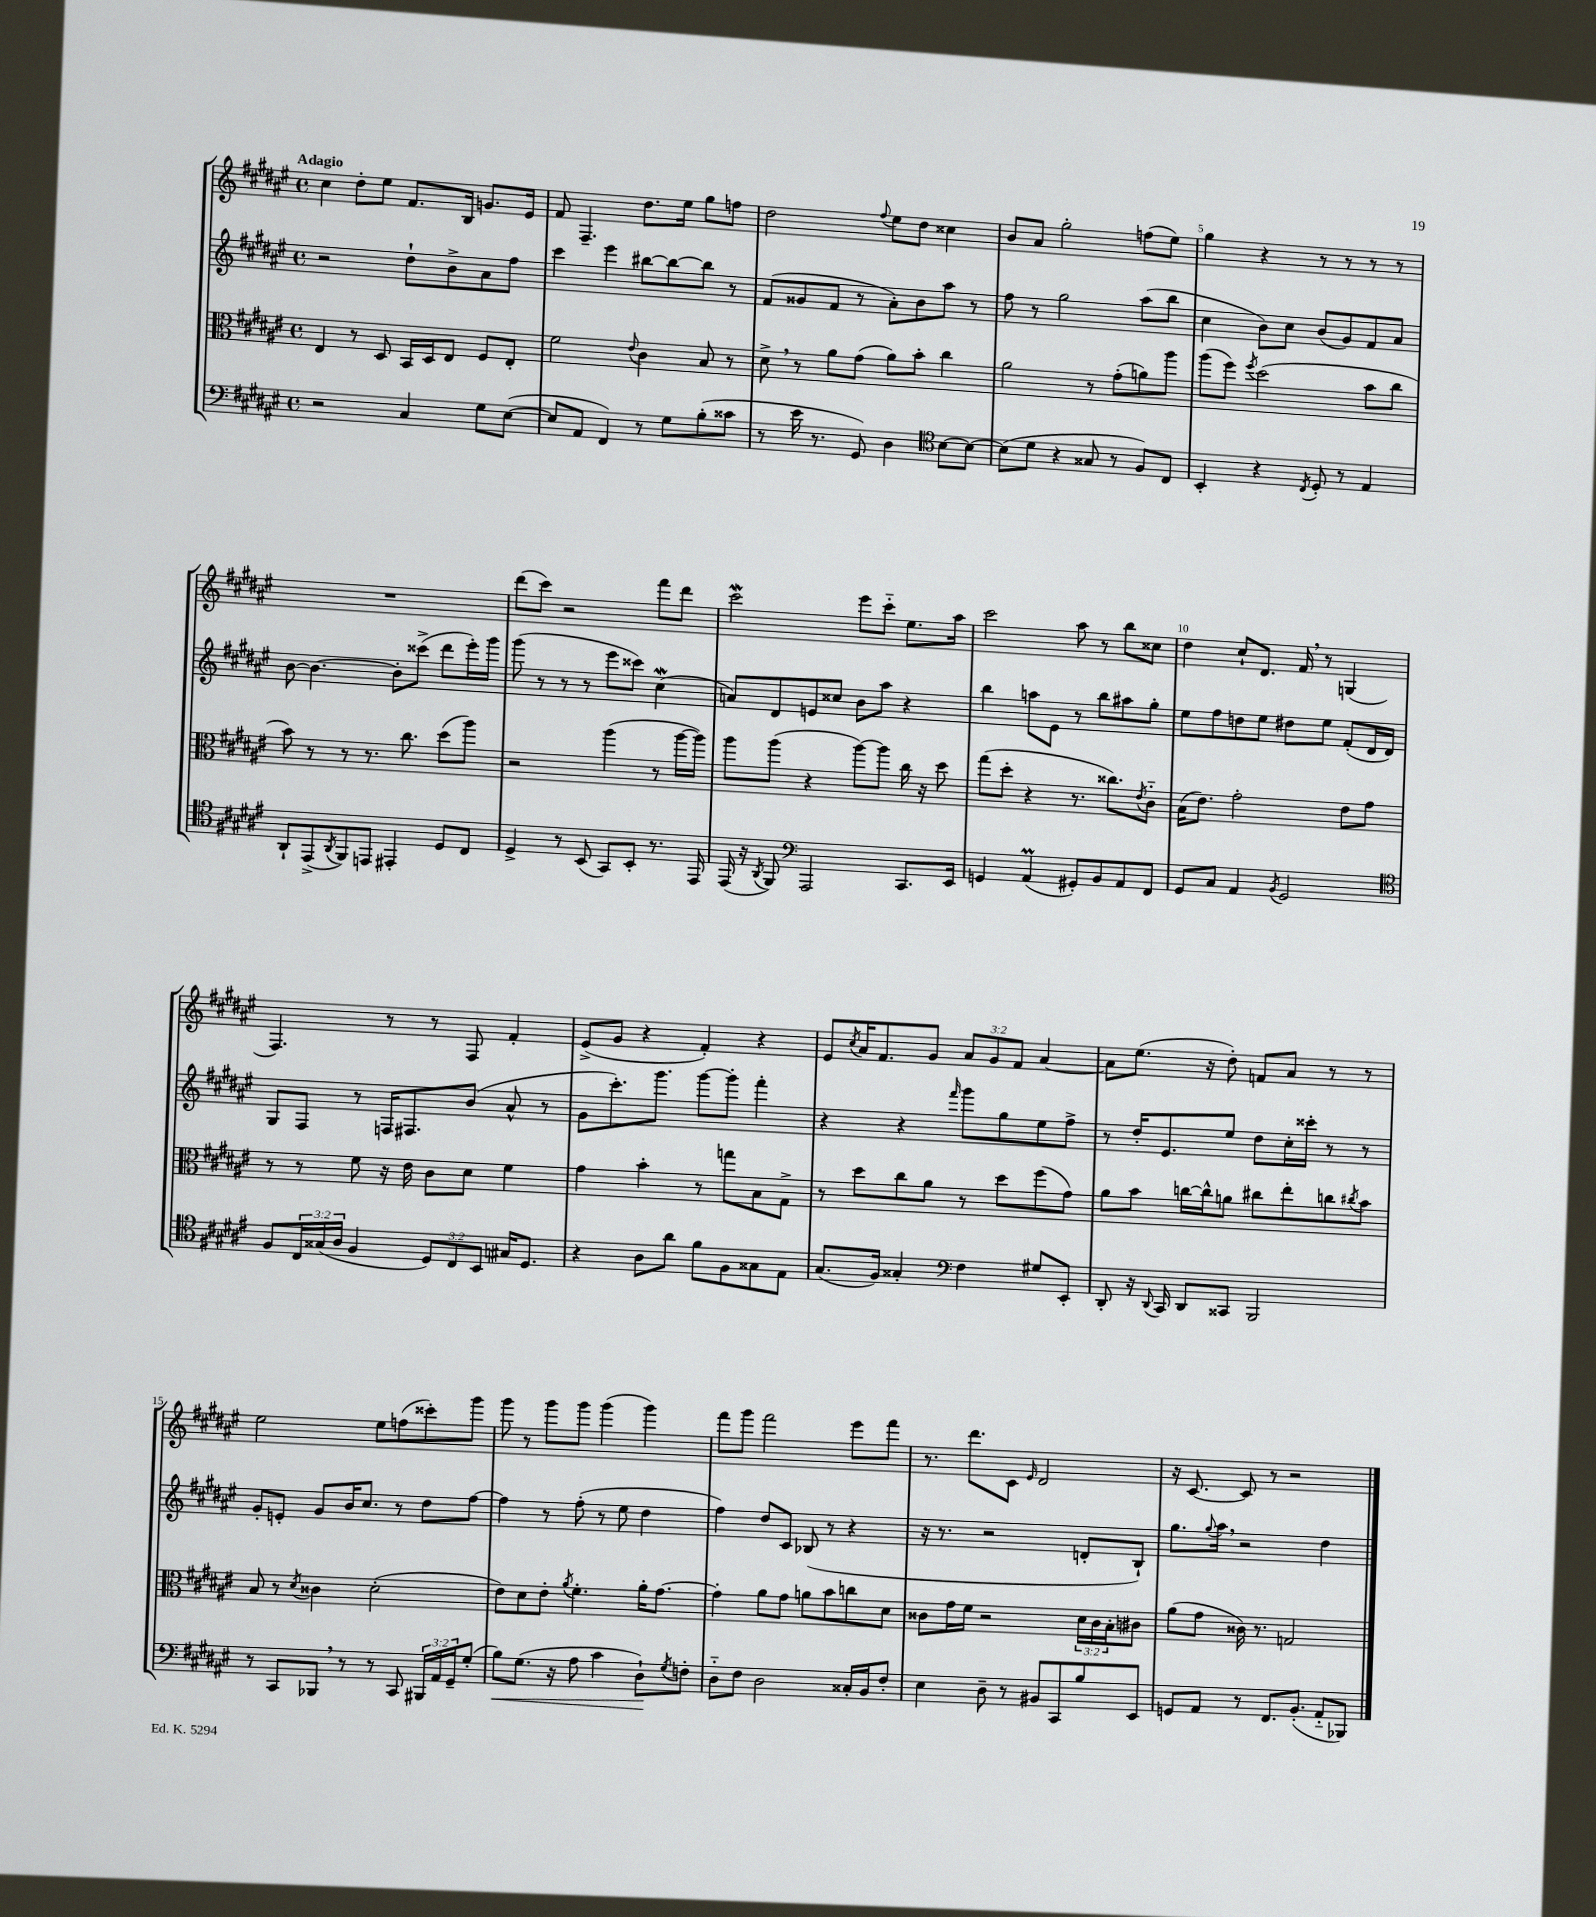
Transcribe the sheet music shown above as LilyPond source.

<<
\new StaffGroup <<
\new Staff = "s0" {
    \clef treble \key fis \major \defaultTimeSignature \time 4/4 \override Staff.TupletNumber.text = #tuplet-number::calc-fraction-text \tempo "Adagio"
    cis''4 dis''8-. eis''8 fis'8. b16 g'8. eis'16 |
    fis'8 fis4.-- dis''8. eis''16 gis''8 f''8 |
    dis''2 \appoggiatura { fis''8 } eis''8 dis''8 cisis''4 |
    b'8 ais'8 gis''2-. f''8( eis''8) |
    gis''4 r4 r8 r8 r8 r8 |
    R1 |
    dis'''8( cis'''8) r2 fis'''8 dis'''8 |
    cis'''2\mordent eis'''8 cis'''8-_ eis''8. ais''16 |
    cis'''2 ais''8 r8 b''8 cisis''8 |
    dis''4 cis''8-! dis'8. fis'16 \breathe r8 g4( |
    fis4.) r8 r8 fis8 fis'4-. |
    eis'8->( gis'8 r4 fis'4-.) r4 |
    eis'8 \acciaccatura { cis''8 } ais'16 fis'8. gis'8 \tuplet 3/2 { ais'8 gis'8 fis'8 } ais'4~ |
    ais'8 eis''8.( r16 dis''8-.) f'8 ais'8 r8 r8 |
    eis''2 eis''8 f''8( cisis'''8-.) gis'''8 |
    gis'''8 r8 gis'''8 gis'''8 gis'''4( gis'''4) |
    fis'''8 gis'''8 fis'''2 eis'''8 fis'''8 |
    r8. dis'''8. cis'8 \grace { eis'16 } dis'2 |
    r16 cis'8.~ cis'8 r8 r2 \bar "|." |
}
\new Staff = "s1" {
    \clef treble \key fis \major \defaultTimeSignature \time 4/4
    r2 dis''8-! b'8-> ais'8 fis''8 |
    cis'''4 eis'''4 bis''8~ bis''8~ bis''8 r8 |
    fis'8( gisis'8 fis'8 r8 ais'8-.) b'8 ais''8 r8 |
    fis''8 r8 gis''2 ais''8( b''8 |
    cis''4 b'8) cis''8 b'8( gis'8) fis'8 ais'8 |
    b'8~ b'4.~ b'8-. cisis'''8->( dis'''8 eis'''16-.) gis'''16 |
    gis'''8( r8 r8 r8 eis'''8 cisis'''8) cis''4\mordent( |
    a'8) dis'8 e'8 cisis''8 b'8 ais''8 r4 |
    b''4 a''8 eis'8 r8 b''8 ais''8 gis''8-. |
    eis''8 fis''8 d''8 eis''8 dis''8 eis''8 fis'8-.( dis'16 dis'16) |
    gis8 fis8 r8 f16 fis8. b'8( ais'8-^ r8 |
    gis'8 cis'''8.-.) gis'''8. gis'''8~ gis'''8-. fis'''4-. |
    r4 r4 \grace { fis'''16 } gis'''8 gis''8 eis''8 fis''8-> |
    r8 dis''16-. eis'8. eis''8 dis''8 cis''16-. cisis'''16-. r8 r8 |
    gis'8-. e'8-. gis'8 b'16 cis''8. r8 dis''8 fis''8~ |
    fis''4 r8 fis''8-.( r8 eis''8 dis''4 |
    fis''4) dis''8 cis'8 bes8( r8 r4 |
    r16 r8. r2 d'8-. b8-!) |
    gis''8. \appoggiatura { gis''8 } ais''16 \breathe r2 dis''4 \bar "|." |
}
\new Staff = "s2" {
    \clef alto \key fis \major \defaultTimeSignature \time 4/4 \override Staff.TupletNumber.text = #tuplet-number::calc-fraction-text
    eis4 r8 dis8 b,16 dis16 eis8 fis8 eis8-. |
    fis'2 \appoggiatura { eis'8 } cis'4 b8 r8 |
    dis'8-> \breathe r8 ais'8 gis'8( ais'8) b'8-. cis''4 |
    ais'2 r8 gis'8-.( a'8) ais''8 |
    ais''8( fis''8) \acciaccatura { fis''8 } dis''2( b'8 cis''8 |
    b'8) r8 r8 r8. cis''8. dis''8( ais''8) |
    r2 ais''4( r8 ais''16~ ais''16) |
    ais''8 ais''8( r4 ais''8~) ais''8 cis''16 r16 dis''8 |
    gis''8( dis''8-. r4 r8. cisis''8.) \acciaccatura { eis'8 } cis'8-_ |
    b16( eis'8.) gis'2-. eis'8 gis'8 |
    r8 r8 fis'8 r16 eis'16 cis'8 dis'8 fis'4 |
    gis'4 b'4-. r8 g''8 b8 gis8-> |
    r8 dis''8 cis''8 ais'8 r8 dis''8 fis''8( gis'8) |
    ais'8 b'8 c''16~ c''16-^ a'8 cis''8 eis''8-. c''8 \acciaccatura { cis''8 } b'8 |
    b8 r8 \acciaccatura { dis'8 } cisis'4 dis'2-.( |
    eis'8) dis'8 eis'8-. \acciaccatura { ais'8 } fis'4.-. ais'16-. gis'8.~ |
    gis'4-. ais'8 gis'8 a'8 b'8 c''8 dis'8 |
    cisis'8 gis'16 fis'16 r2 \tuplet 3/2 { dis'16 cisis'16 b16-. } cis'8 |
    ais'8( gis'8 cisis'16) r8. g2 \bar "|." |
}
\new Staff = "s3" {
    \clef bass \key fis \major \defaultTimeSignature \time 4/4 \override Staff.TupletNumber.text = #tuplet-number::calc-fraction-text
    r2 cis4 gis8 eis8~( |
    eis8 ais,8 fis,4) r8 gis8 b8-.( cisis'8 |
    r8 eis'16 r8. gis,8) dis4 \clef tenor b8~ b8~ |
    b8( dis'8 r4 gisis8 r8 fis8) cis8 |
    b,4-. r4 \acciaccatura { cis8 } dis8-. r8 eis4 |
    ais,8-! eis,8->( \acciaccatura { ais,8 } fis,8) e,8 eis,4-. dis8 cis8 |
    dis4-> r8 b,8( gis,8) b,8-. r8. eis,16 |
    eis,16( r16 \acciaccatura { ais,8 } fis,8) \clef bass ais,,2 cis,8. eis,16 |
    g,4 ais,4\prall( gis,8-.) b,8 ais,8 fis,8 |
    gis,8 cis8 ais,4 \acciaccatura { b,8 } gis,2 |
    \clef tenor fis8 \tuplet 3/2 { cis16 gisis16( ais16 } fis4 \tuplet 3/2 { dis8) cis8 b,8 } gis16 dis8. |
    r4 ais8 ais'8 fis'8 fis8 gisis8 eis8 |
    gis8.( fis16) gisis4-. \clef bass fis4 gis8 eis,8-. |
    dis,8-. r16 \appoggiatura { dis,8 } cis,16 dis,8 cisis,8 b,,2 |
    r8 cis,8 bes,,8 \breathe r8 r8 cis,8 \tuplet 3/2 { bis,,16 ais,16 gis,16-- } gis8-.( |
    b8\<) gis8.( r16 ais8 cis'4 dis8-!\!) \acciaccatura { gis8 } f8-. |
    dis8-_ fis8 dis2 cisis16-. b,16 fis8-. |
    eis4 dis8-- r8 bis,8 cis,8 b8 eis,8 |
    g,8 ais,8 r8 fis,8. b,8.-.( ais,8-_ bes,,8) \bar "|." |
}
>>
>>
\layout { \context { \Score \override BarNumber.break-visibility = ##(#f #t #t) barNumberVisibility = #(every-nth-bar-number-visible 5) } }
